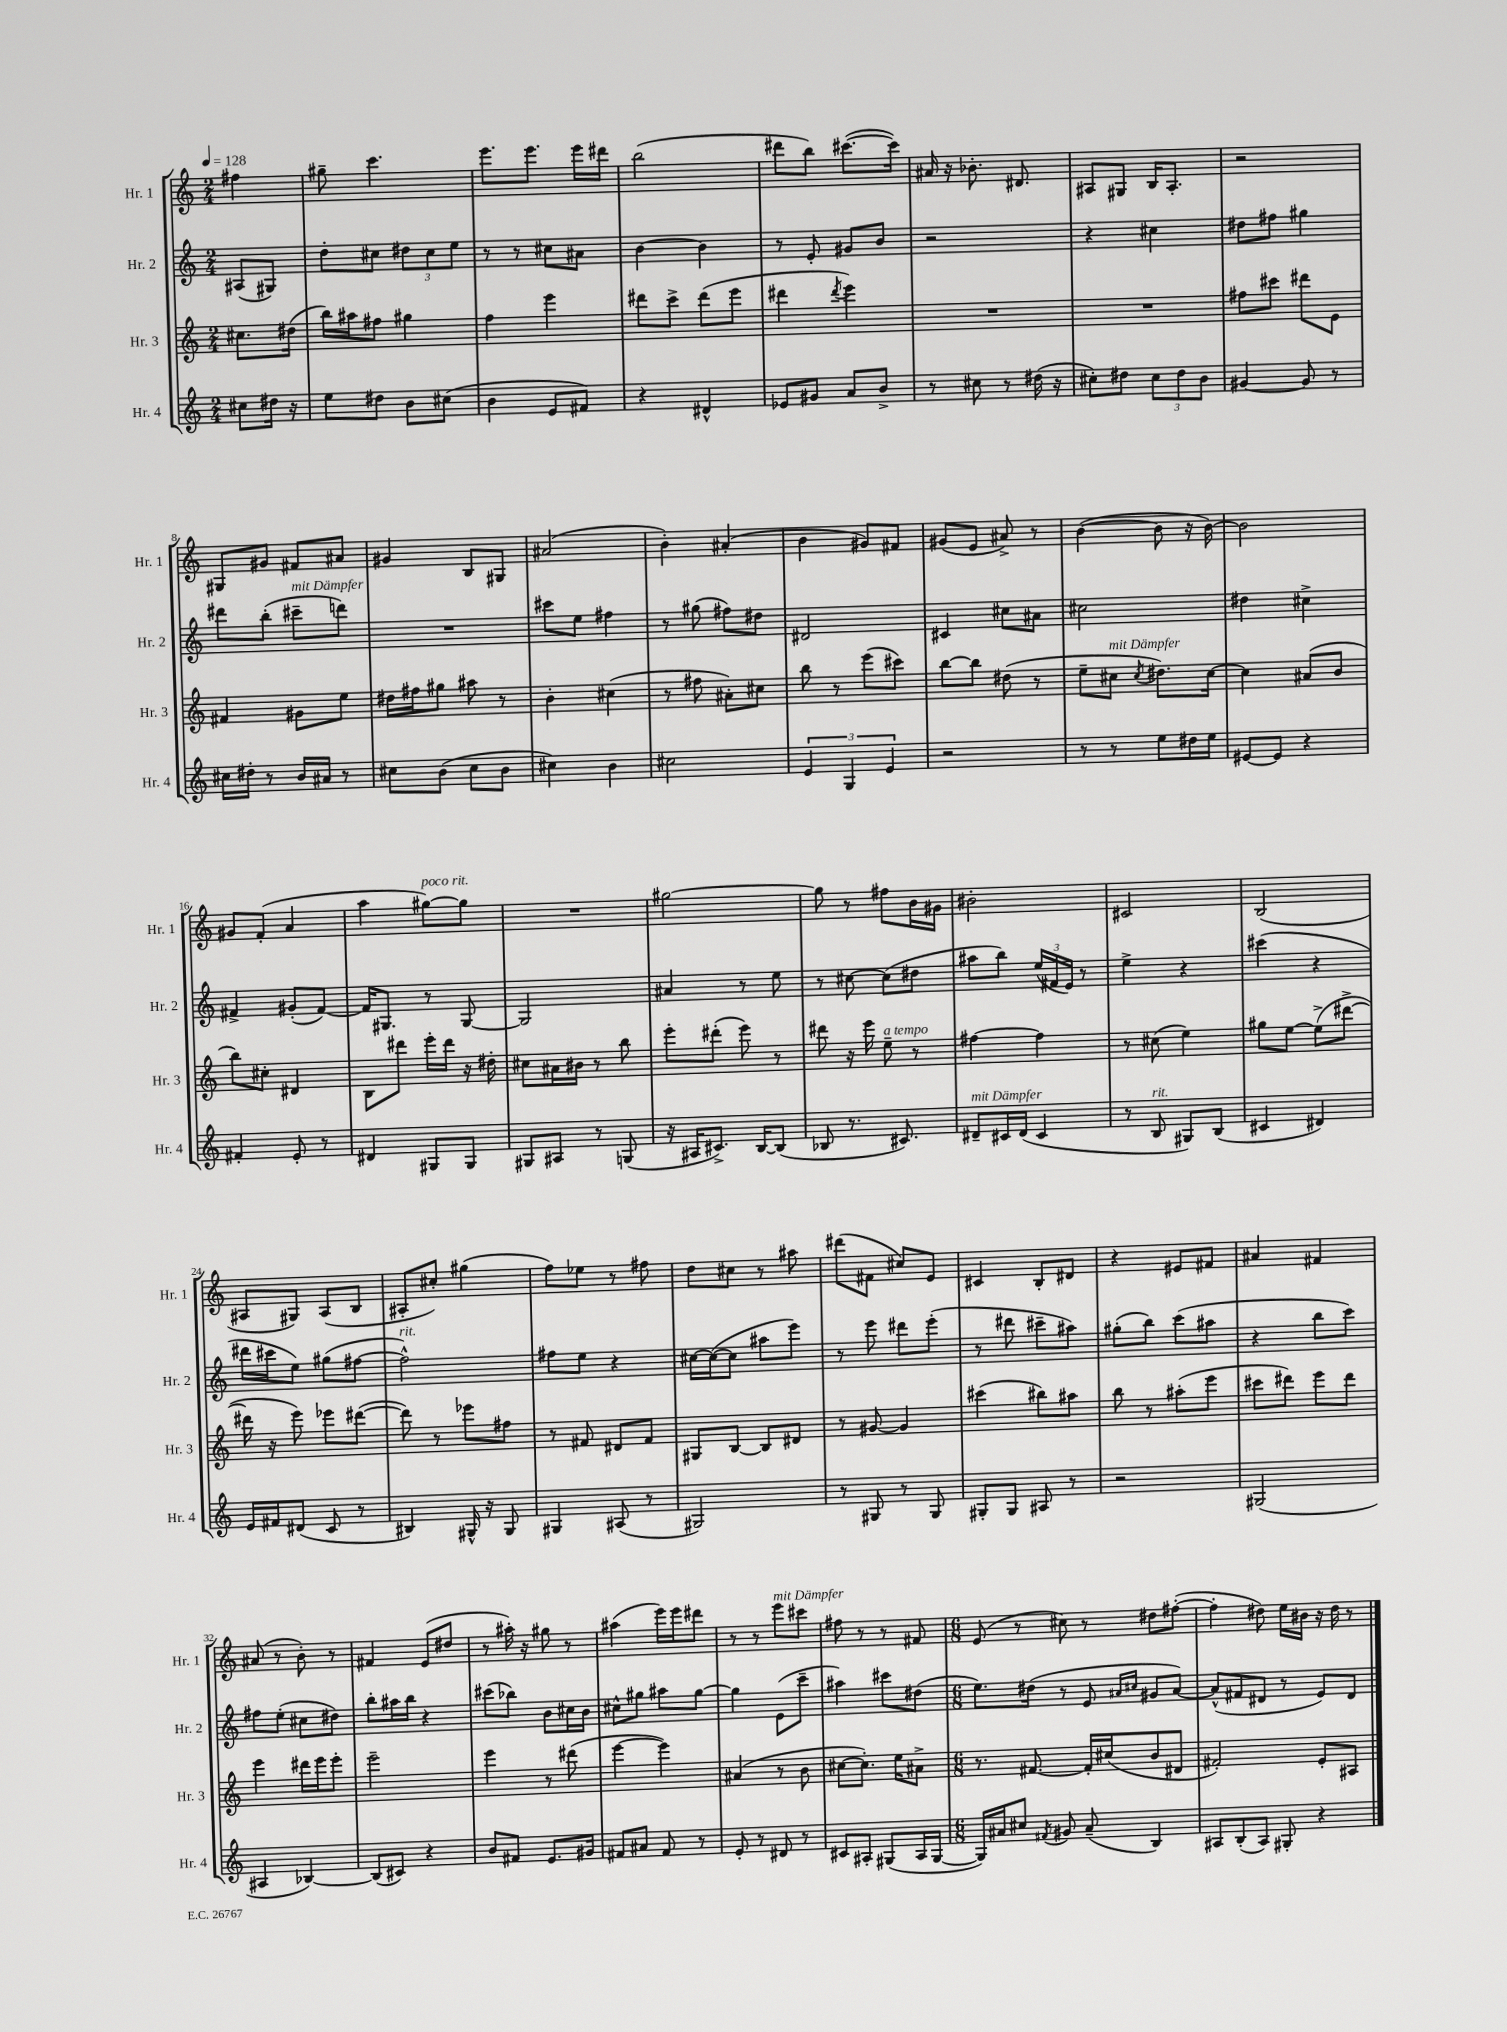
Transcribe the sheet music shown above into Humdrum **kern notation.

**kern	**kern	**kern	**kern
*part4	*part3	*part2	*part1
*staff4	*staff3	*staff2	*staff1
*I"Hr. 4	*I"Hr. 3	*I"Hr. 2	*I"Hr. 1
*I'Hr. 4	*I'Hr. 3	*I'Hr. 2	*I'Hr. 1
*clefG2	*clefG2	*clefG2	*clefG2
*k[]	*k[]	*k[]	*k[]
*M2/4	*M2/4	*M2/4	*M2/4
*MM128	*MM128	*MM128	*MM128
=	=	=	=
8cc#X\L	8.cc#X\L	(8A#X/L	4ff#X\
16dd#X\Jk	.	8G#X/J)	.
16r	(16dd#X\Jk	.	.
=1	=1	=1	=1
8ee\L	16bb\LL)	8dd'\L	8gg#X~\
.	16aa#X\J	.	.
8dd#X\J	8ff#X\J	8cc#X\J	4.ccc\
8b\L	4gg#X\	12dd#X\L	.
.	.	12cc#\	.
(8cc#X\J	.	.	.
.	.	12ee\J	.
=2	=2	=2	=2
4b\	4ff\	8r	8.eee\L
.	.	8r	.
.	.	.	8.eee\J
8e/L	4eee\	8cc#X\L	.
8f#X/J)	.	8a#X\J	16eee\LL
.	.	.	16ddd#X\JJ
=3	=3	=3	=3
4r	8ddd#X\L	[4b\	(2bb\
.	8ccc^\J	.	.
4d#X^^/	(8ddd#\L	4b\]	.
.	8eee\J	.	.
=4	=4	=4	=4
8e-X/L	4ddd#X\	8r	8ddd#X\L
8g#X/J	.	8e'/	8bb\J)
.	8qddd#/	.	.
8a/L	4eee\)	8g#X/L	([8.ccc#X\L
8b^/J	.	8b/J	.
.	.	.	16ccc#\Jk])
=5	=5	=5	=5
8r	2r	2r	16a#X/
.	.	.	16r
8cc#X\	.	.	8.b-X'\
8r	.	.	.
.	.	.	8.d#X/
(16dd#X\	.	.	.
16r	.	.	.
=6	=6	=6	=6
8cc#X'\L)	2r	4r	8A#X/L
8dd#X\J	.	.	8G#X/J
12cc#\L	.	4cc#X\	16B/KL
.	.	.	8.A#'/J
12dd#\	.	.	.
12b\J	.	.	.
=7	=7	=7	=7
[4g#X/	8ff#X\L	8dd#X\L	2r
.	8ccc#X\J	8ff#X\J	.
8g#/]	8ddd#X\L	4gg#X\	.
8r	8e\J	.	.
!!LO:LB:g=z
=8	=8	=8	=8
16cc#X\LL	4f#X/	8ddd#X\L	8G#X/L
16dd#X'\JJ	.	.	.
8r	.	(8bb'\J	8g#X/J
!	!	!LO:TX:a:i:t=mit Dämpfer	!
16b/LL	8g#X\L	8ccc#X~\L	8f#X/L
16a#X/JJ	.	.	.
8r	8ee\J	8dddn\J)	8a#X/J
=9	=9	=9	=9
8cc#X\L	16dd#X\LL	2r	4g#X/
.	16ff#X\J	.	.
(8b\J	8gg#X\J	.	.
8cc#\L	8aa#X\	.	8B/L
8b\J	8r	.	8G#X/J
=10	=10	=10	=10
4cc#X\)	4b'\	8ccc#X\L	(2a#X/
.	.	8ee\J	.
4b\	(4cc#X\	4ff#X\	.
=11	=11	=11	=11
2cc#X\	8r	8r	4b'\)
.	8ff#X\	(8gg#X\	.
.	8a#X'\L)	8ff#X\L)	(4a#X'/
.	8cc#X\J	8dd#X\J	.
=12	=12	=12	=12
6e/	8bb\	2d#X/	4b\
.	8r	.	.
6G/	.	.	.
.	(8eee\L	.	8g#X/L)
6e/	.	.	.
.	8ccc#X\J)	.	8f#X/J
=13	=13	=13	=13
2r	[8bb\L	4c#X/	(8g#X/L
.	8bb\J]	.	8e/J
.	(8dd#X\	8cc#X\L	8a#X^/)
.	8r	8a#X\J	8r
=14	=14	=14	=14
8r	8ee~\L	2cc#X\	([4b\
!	!LO:TX:a:i:t=mit Dämpfer	!	!
8r	8cc#X\J	.	.
.	8qcc#/	.	.
8ee\L	8.dd#X\L)	.	8b\]
16dd#X\L	.	.	16r
16ee\JJ	[16cc#\Jk	.	[16b\)
=15	=15	=15	=15
[8e#X/L	4cc#\]	4dd#X\	2b\]
8e#/J]	.	.	.
4r	(8a#X/L	4cc#X^\	.
.	8b/J	.	.
!!LO:LB:g=z
=16	=16	=16	=16
4f#X'/	8bb\L)	4f#X^/	8g#X/L
.	8cc#X'\J	.	(8f'/J
8e'/	4d#X/	(8g#X'/L	4a/
8r	.	[8f#/J)	.
=17	=17	=17	=17
4d#X/	8B\L	16f#/KL]	4aa\
.	.	8.G#X/J	.
.	8ddd#X\J	.	.
!	!	!	!LO:TX:a:i:t=poco rit.
8G#X/L	16eee'\LL	8r	[8gg#X\L)
.	16ddd#\JJ	.	.
8G#/J	16r	[8G#/	8gg#\J]
.	16dd#X'\	.	.
=18	=18	=18	=18
8G#X/L	8cc#X\L	2G#/]	2r
8A#X/J	16a#X\L	.	.
.	16b#X\JJ	.	.
8r	8r	.	.
(8Gn/	8bb\	.	.
=19	=19	=19	=19
16r	8eee'\L	4a#X/	[2gg#X\
16A#X/KL	.	.	.
8.c#X^/J)	(8ddd#X'\J	.	.
.	8eee\)	8r	.
[16B/KL	.	.	.
(8B/J]	8r	8ee\	.
=20	=20	=20	=20
8B-X/	8ddd#X\	8r	8gg#\]
8.r	16r	[8cc#X\	8r
.	16eee\	.	.
!	!LO:TX:a:i:t=a tempo	!	!
.	8ee~\	(8cc#\L]	8ff#X\L
8.c#X/)	.	.	.
.	8r	8dd#X\J	16b\L
.	.	.	16g#X\JJ
=21	=21	=21	=21
!LO:TX:a:i:t=mit Dämpfer	!	!	!
8d#X~/L	[4ff#X\	8aa#X\L	2b#X'\
16c#X/L	.	8bb\J)	.
(16d#/JJ	.	.	.
4c#/	4ff#\]	(24ee/LL	.
.	.	24f#X/	.
.	.	24e/JJ)	.
.	.	8r	.
=22	=22	=22	=22
8r	8r	4ee^\	2c#X/
!LO:TX:a:i:t=rit.	!	!	!
8B/	(8cc#X\	.	.
8G#X/L)	4ee\)	4r	.
(8B/J	.	.	.
=23	=23	=23	=23
4c#X/	8gg#X\L	(4ccc#X\	(2B/
.	[8ee\J	.	.
4d#X/)	(8ee^\L]	4r	.
.	[8ddd#X^\J	.	.
!!LO:LB:g=z
=24	=24	=24	=24
16e/LL	16ddd#X\]	16ddd#X\LL	8A#X/L
16f#X/J	16r	16ccc#X\J	.
(8d#X/J	8eee\)	8ee\J)	8G#X/J)
8c/	8eee-X\L	(8gg#X\L	(8A#/L
8r	([8ddd#X\J	[8ff#X\J	8B/J
=25	=25	=25	=25
!	!	!LO:TX:a:i:t=rit.	!
4B#X/)	8ddd#\])	2ff#^^\])	8A#X'/L
.	8r	.	8cc#X'/J)
16G#X^^/	8eee-X\L	.	(4gg#X\
16r	.	.	.
8G#/	8ff#X\J	.	.
=26	=26	=26	=26
4G#X/	8r	8ff#X\L	8ff\L)
.	8f#X/	8ee\J	8ee-X\J
(8A#X/	8d#X/L	4r	8r
8r	8f#/J	.	8ff#X\
=27	=27	=27	=27
2G#X/)	8G#X/L	[16cc#X\LL	8dd\L
.	.	(16cc#\J_	.
.	[8B/J	8cc#\J]	8cc#X\J
.	8B/L]	8aa#X\L	8r
.	8d#X/J	8eee\J)	8aa#X\
=28	=28	=28	=28
8r	8r	8r	(8ddd#X\L
8G#X/	[8g#X/	8eee\	8f#X\J
8r	4g#/]	8ddd#X\L	8cc#X/L)
8G#/	.	(8eee'\J	8e/J
=29	=29	=29	=29
8G#X'/L	(4ccc#X\	8r	4c#X/
8G#/J	.	8ddd#X\	.
8A#X/	8bb#X\L)	8ccc#X~\L	8B'/L
8r	8aa#X\J	8aa#X\J)	8d#X/J
=30	=30	=30	=30
2r	8bb\	(8gg#X'\L	4r
.	8r	8bb\J)	.
.	(8aa#X'\L	(8ccc\L	8e#X/L
.	8eee\J	8aa#X\J	8f#X/J
=31	=31	=31	=31
(2G#X/	8ccc#X\L	4r	4a#X/
.	8ddd#X\J)	.	.
.	8eee\L	8bb\L	4f#X/
.	8ddd#\J	8ccc\J)	.
!!LO:LB:g=z
=32	=32	=32	=32
4A#X/	4eee\	8ff#X\L	(8a#X/
.	.	(8ee'\J	8r
[4B-X/)	16ddd#X\LL	8cc#X\L	8b'\)
.	16eee\J	.	.
.	8eee'\J	8dd#X\J)	8r
=33	=33	=33	=33
(8B-/L]	2eee~\	8bb'\L	4f#X/
8c#X/J)	.	16aa#X\L	.
.	.	16bb\JJ	.
4r	.	4r	(8e/L
.	.	.	8dd#X/J
=34	=34	=34	=34
8b/L	4eee\	(8ccc#X\L	8r
8f#X/J	.	8bb-X\J)	16aa#X'\)
.	.	.	16r
8.e/L	8r	8b\L	8gg#X\
.	(8ddd#X\	16cc#X\L	8r
16g#X/Jk	.	16b\JJ	.
=35	=35	=35	=35
8f#X/L	[4eee\	8cc#X^^\L	(4aa#X\
8a#X/J	.	8gg#X\J	.
8f#/	4eee\])	8aa#X\L	16eee\LL)
.	.	.	16eee\J
8r	.	[8gg#\J	8ddd#X\J
=36	=36	=36	=36
8e'/	(4a#X/	4gg#\]	8r
8r	.	.	8r
!	!	!	!LO:TX:a:i:t=mit Dämpfer
8d#X/	8r	(8e\L	8eee\L
8r	8b\	8ccc~\J	8ccc#X\J
=37	=37	=37	=37
8c#X/L	[8cc#X\L	4aa#X\)	8ff#X\
8A#X'/J	8.cc#'\J])	.	8r
(8G#X/L	.	8ccc#X\L	8r
.	16ee\KL	.	.
16A#/L	8a#X^\J	(8dd#X\J	8f#X/
[16G#/JJ	.	.	.
=38	=38	=38	=38
*M6/8	*M6/8	*M6/8	*M6/8
16G#/LL])	8.r	8.ee\L)	(8e/
16a#X/J	.	.	.
8cc#X/J	.	.	8r
.	[8.f#X/	(16dd#X\Jk	.
8qf#X/	.	.	.
8g#X/	.	8r	8cc#X\)
(8a#~/	16f#'/LL]	8e/	8r
.	(16cc#X/J	.	.
.	.	16qqa#X/LL	.
.	.	16qqcc#X/JJ	.
4B/)	8b/	8g#X/L	8dd#X\L
.	8d#X/J	[8a#/J)	([8ff#X'\J
=39	=39	=39	=39
8A#X/L	2f#X'/)	(8a#^^/L]	4ff#'\]
(8B'/	.	8f#X/	.
8A#/J)	.	8d#X/J	8dd#X\)
8G#X'/	.	8r	16ee\LL
.	.	.	16b#X\JJ
4r	8e'/L	8e/L)	16r
.	.	.	16dd#\
.	8A#X/J	8d#/J	8r
==	==	==	==
*-	*-	*-	*-
